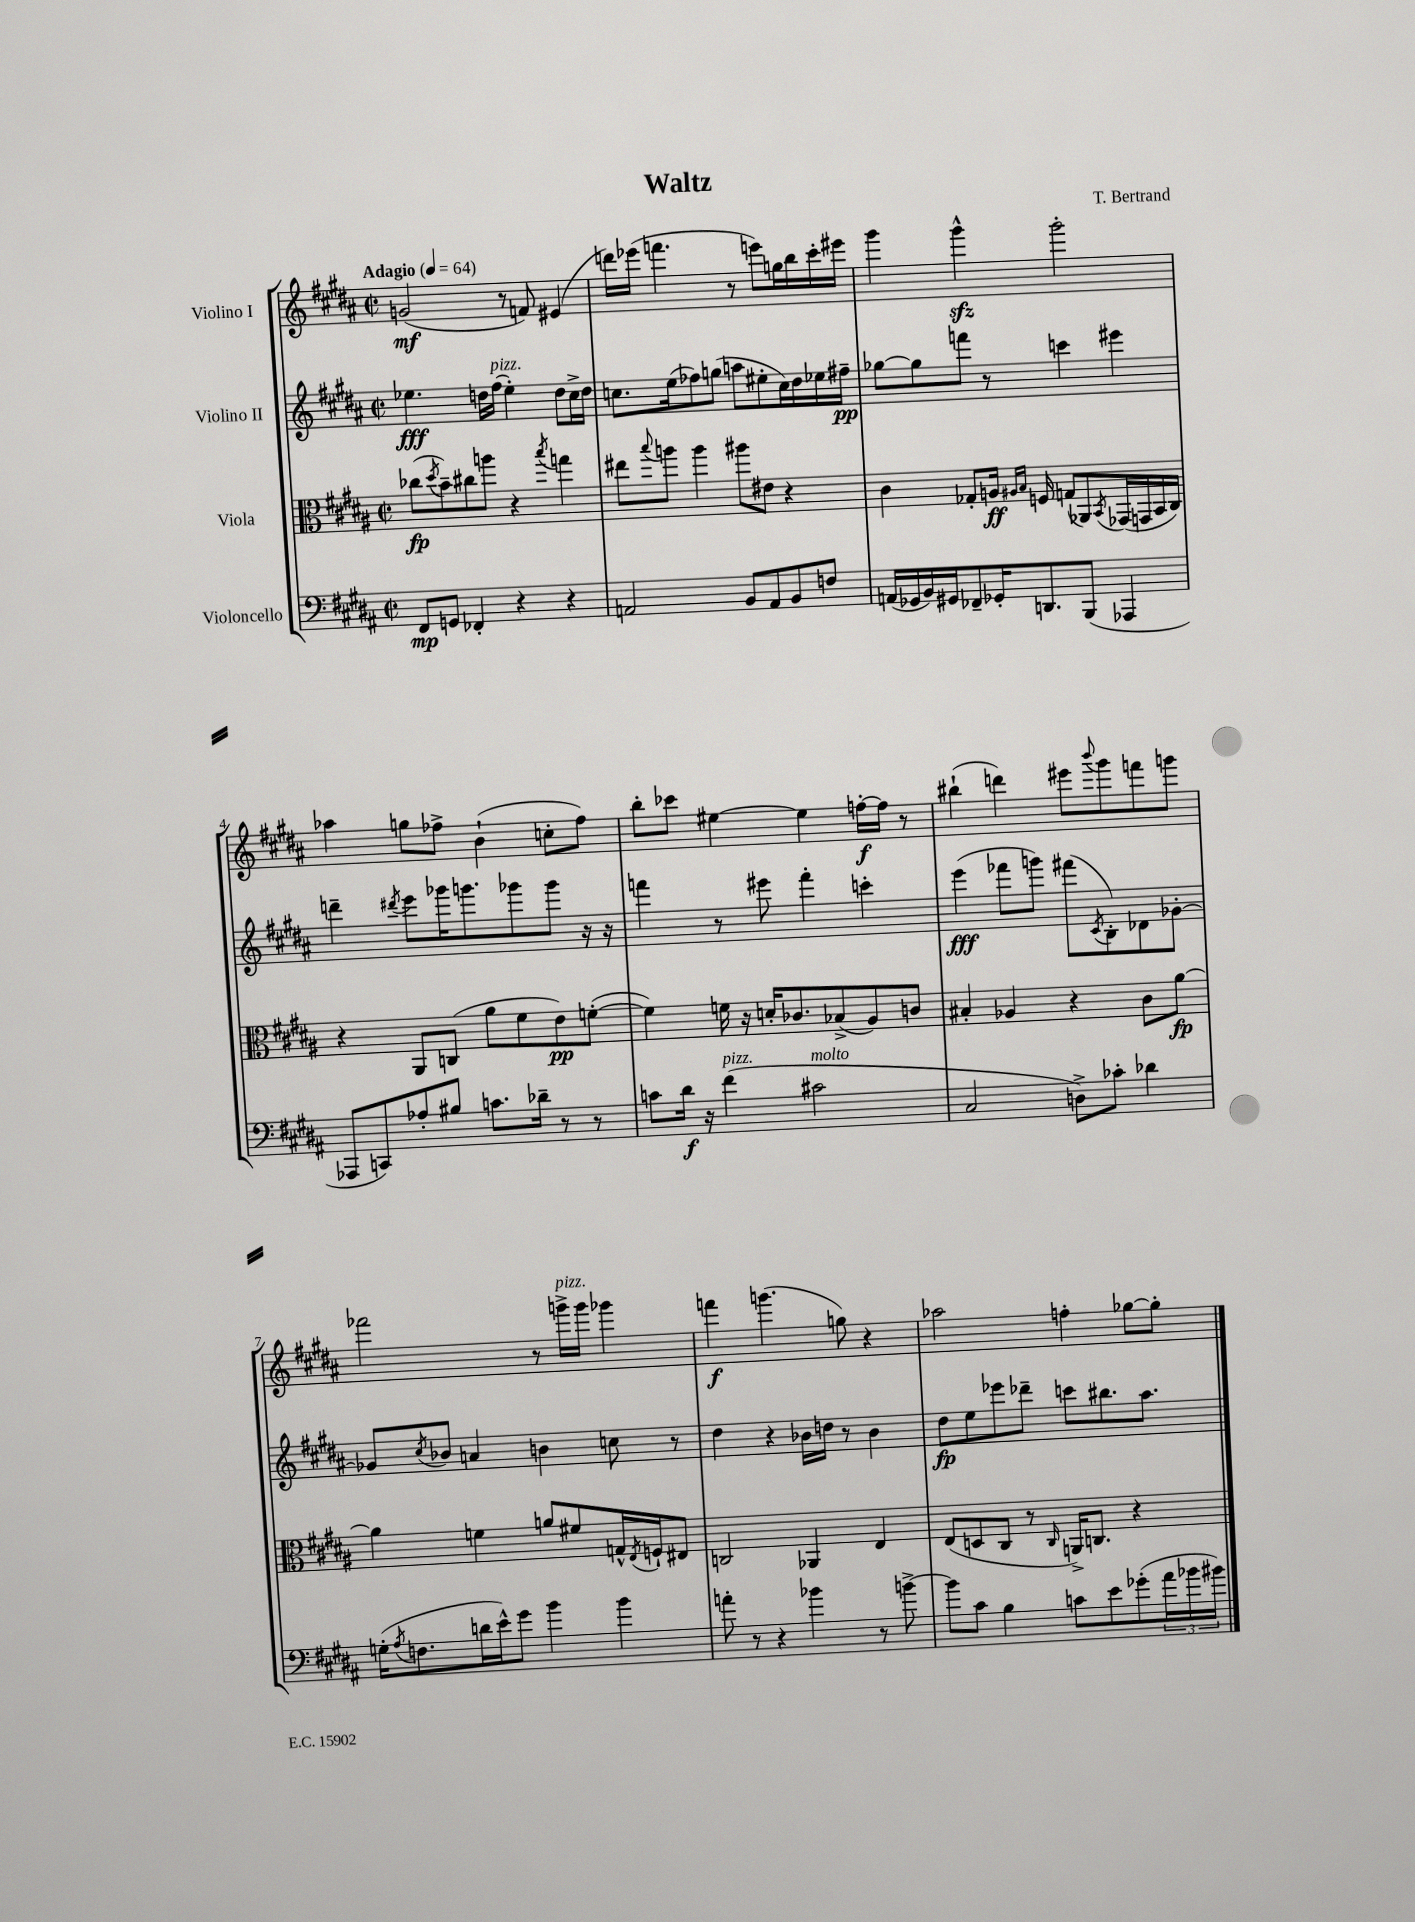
\header { title = "Waltz" composer = "T. Bertrand" }
<<
\new StaffGroup <<
\new Staff = "s0" \with { instrumentName = "Violino I" } {
    \clef treble \key b \major \defaultTimeSignature \time 2/2 \tempo "Adagio" 4 = 64
    g'2\mf( r8 f'8) eis'4( |
    d'''16) ees'''16( f'''4. r8 e'''8) g''16 b''16 cis'''16-. eis'''16 |
    gis'''4 gis'''4-^\sfz gis'''2-. |
    aes''4 g''8 fes''8-> b'4-!( c''8-. fes''8) |
    b''8-. ces'''8 eis''4~ eis''4 f''16~-.\f f''16 r8 |
    bis''4-!( d'''4) eis'''8 \appoggiatura { b'''8 } gis'''8 f'''8 g'''8 |
    fes'''2 r8 g'''16->^\markup { \italic "pizz." } g'''16 ges'''4 |
    f'''4\f g'''4.( g''8) r4 |
    aes''2 f''4-. ges''8~ ges''8-. \bar "|." |
}
\new Staff = "s1" \with { instrumentName = "Violino II" } {
    \clef treble \key b \major \defaultTimeSignature \time 2/2
    ees''4.\fff d''16 fis''16^\markup { \italic "pizz." }( ees''4-.) d''8 cis''16-> d''16 |
    c''8. e''16( fes''8) g''8( a''8 eis''8-. c''16) dis''16 ees''16 fis''16--\pp |
    ges''8~ ges''8 f'''8 r8 c'''4 eis'''4 |
    d'''4-- \acciaccatura { dis'''8 } e'''8 ges'''16 g'''8. ges'''8 ges'''8 r16 r16 |
    f'''4 r8 eis'''8 f'''4-. c'''4-. |
    e'''4\fff( fes'''8 g'''8) fis'''8( \acciaccatura { cis'8 } b8-.) des'8 ges'8~-. |
    ges'8 \acciaccatura { cis''8 } bes'8 a'4 b'4 c''8 r8 |
    dis''4 r4 bes'16 d''16 r8 bes'4 |
    dis''8\fp e''8 ees'''8 des'''8-- c'''8 bis''8. ais''8. \bar "|." |
}
\new Staff = "s2" \with { instrumentName = "Viola" } {
    \clef alto \key b \major \defaultTimeSignature \time 2/2
    ces''8\fp( \acciaccatura { dis''8 } b'8--) cis''8 a''8 r4 \acciaccatura { b''8 } g''4 |
    eis''8 \appoggiatura { b''8 } a''8 a''4 ais''8 eis'8 r4 |
    cis'4 ges8-. a16\ff \grace { ais16 b16 } f16 g8( aes,8) \acciaccatura { b,8 } ges,16( g,16 b,16 cis16) |
    r4 ais,8 c8( ais'8 fis'8 e'8\pp) f'8~-.( |
    f'4) f'16 r16 d'16-. ces'8. bes8->( ais8) c'8 |
    bis4-. aes4 r4 cis'8 ais'8~\fp |
    ais'4 f'4 a'8 fis'8 g16-^ \acciaccatura { e8 } f16-! eis8 |
    c2 aes,4 e4 |
    e8( d8 cis8 r8 \grace { cis16 } a,16->) c8. r4 \bar "|." |
}
\new Staff = "s3" \with { instrumentName = "Violoncello" } {
    \clef bass \key b \major \defaultTimeSignature \time 2/2
    fis,8\mp g,8 fes,4-. r4 r4 |
    a,2 b,8 a,8 b,8 f8 |
    a,16( ges,16 b,16) gis,16 fes,8-- ges,16-. d,8. b,,8( aes,,4 |
    aes,,8 c,8) aes8-. bis8 c'8. des'16-- r8 r8 |
    c'8 dis'16\f r16 fis'4^\markup { \italic "pizz." }( cis'2^\markup { \italic "molto" } |
    cis2 d8->) ces'8-. des'4 |
    g16-.( \acciaccatura { ais8 } f8. d'16 e'16-^) gis'8 b'4 b'4 |
    a'8-. r8 r4 bes'4 r8 b'8~-> |
    b'8 cis'8 b4 c'8 e'8 ges'8-.( \tuplet 3/2 { ais'16 bes'16 bis'16) } \bar "|." |
}
>>
>>
